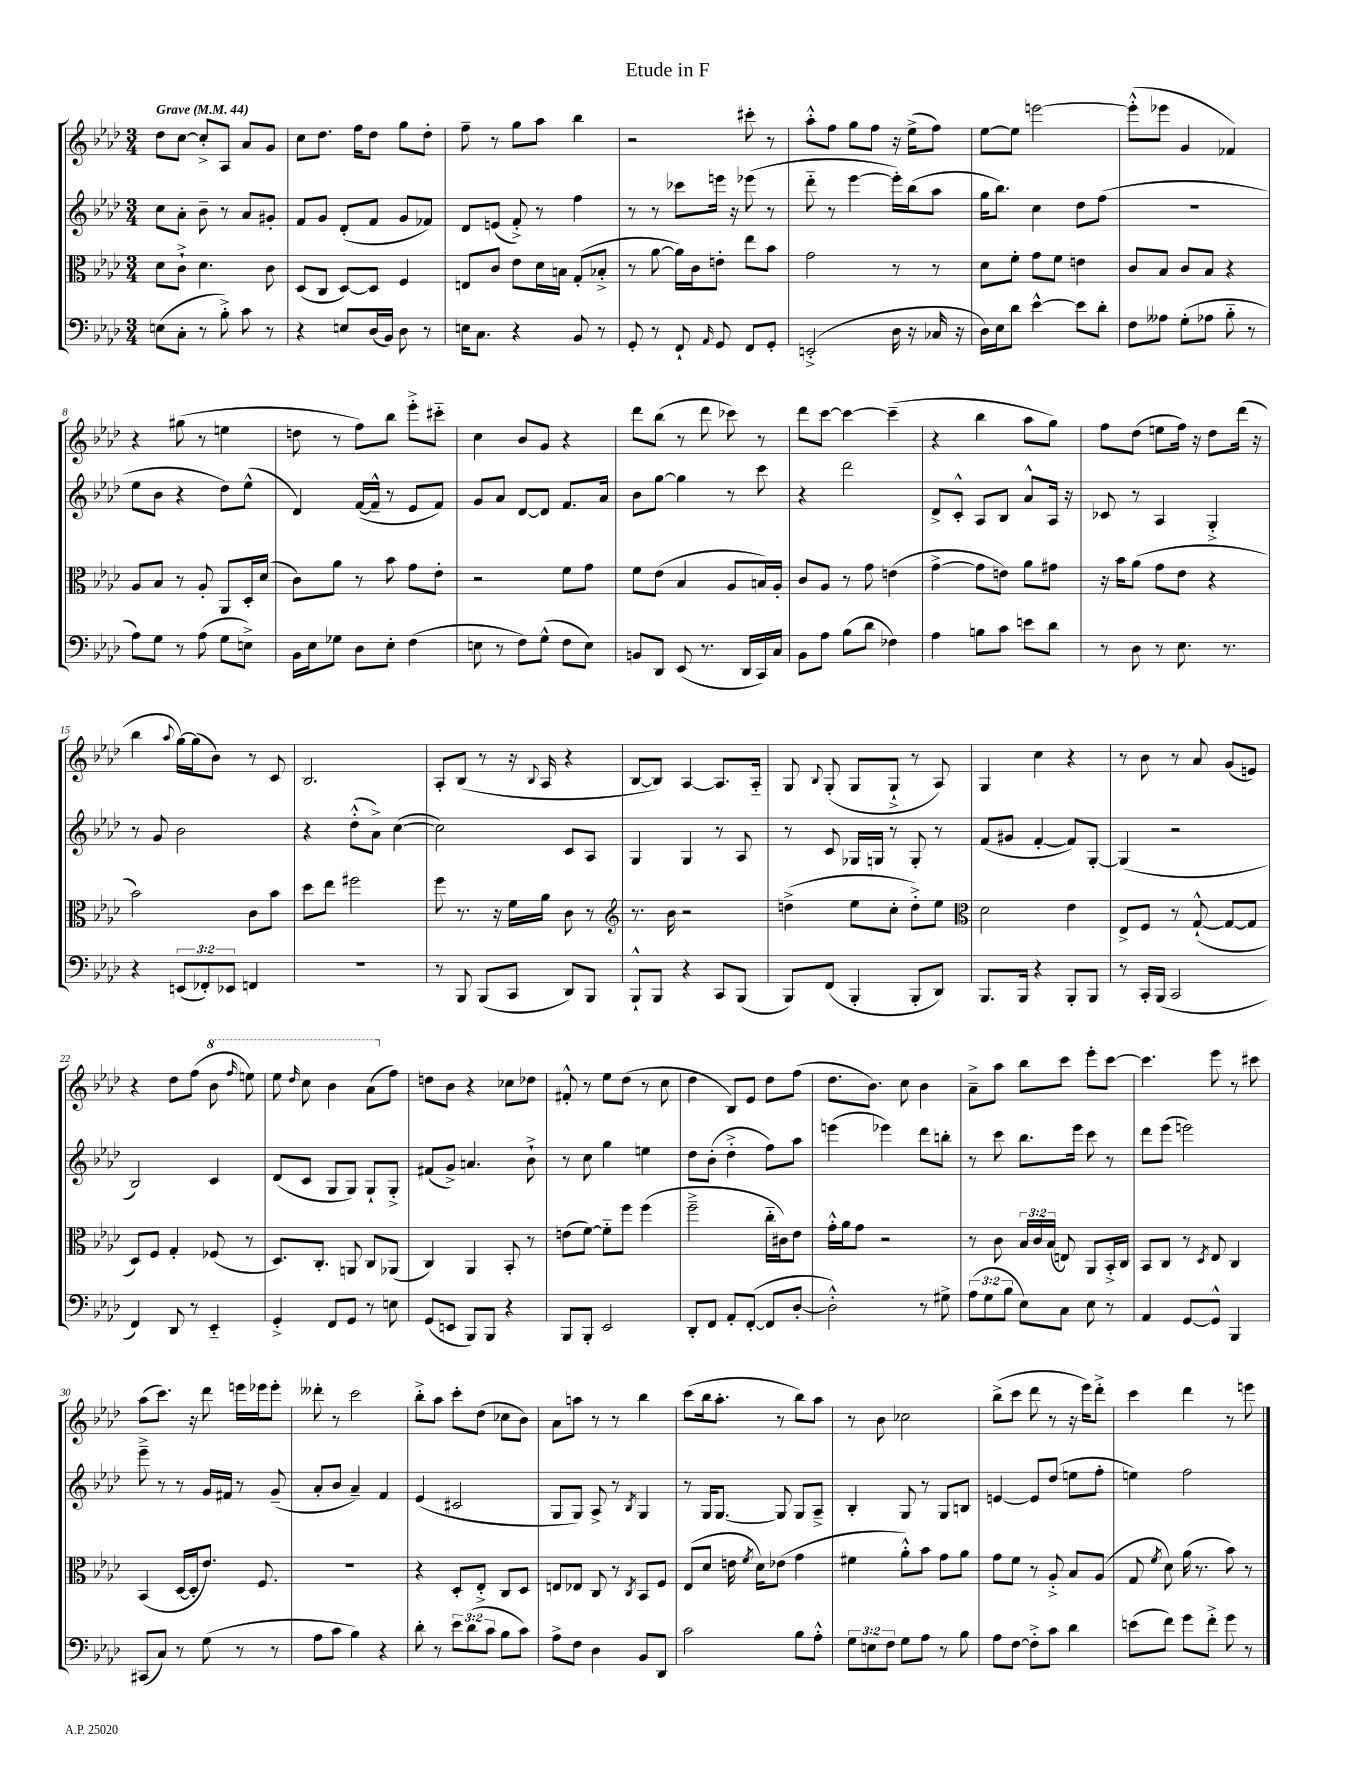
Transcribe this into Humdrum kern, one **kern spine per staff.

**kern	**kern	**kern	**kern
*staff4	*staff3	*staff2	*staff1
*clefF4	*clefC3	*clefG2	*clefG2
*k[b-e-a-d-]	*k[b-e-a-d-]	*k[b-e-a-d-]	*k[b-e-a-d-]
*M3/4	*M3/4	*M3/4	*M3/4
*MM44	*MM44	*MM44	*MM44
(8E\L	8d-\L	8cc\L	8dd-\L
8C'\J	8c`^\J	8a-'\J	[8cc\J
8r	4.d-\	8b-~\	8cc'^/]L
8B-'^\)	.	8r	8A-/J
8c\	.	8a-/L	8a-/L
8r	8c\	8g#'/J	8g/J
=	=	=	=
4r	(8D-/L	8f/L	8cc\L
.	8C/J	8g/J	8.dd-\J
8E/L	[8D-/L)	(8d-'/L	.
.	.	.	16ff\LK
(16D-/L	8D-/]J	8f/J	8dd-\J
16BB-/JJ)	.	.	.
8D-\	4F/	8g/L	8gg\L
8r	.	8f-/J)	8dd-'\J
=	=	=	=
16E\LK	8E/L	8d-/L	8ff~\
8.C\J	.	.	.
.	8c/J	(8e/J	8r
4r	8e-\L	8f'^/)	8gg\L
.	16d-\L	8r	8aa-\J
.	16B\JJ	.	.
8BB-/	(8G'/L	4ff\	4bb-\
8r	8B-'^/J	.	.
=	=	=	=
8GG'/	8r	8r	2r
8r	[8a-\	8r	.
8FF`/	16a-\]LL)	8ccc-\L	.
.	16c\J	.	.
16qqAA-/	.	.	.
8GG/	8e'\J	16eee\Jk	.
.	.	16r	.
8FF/L	8ee-\L	(8eee-\	8ccc#'\
8GG'/J	8b-\J	8r	8r
=	=	=	=
(2EE'^/	2g\	8ddd-'~\	8aa-'^^\L
.	.	8r	8ff\J
.	.	[4eee-\	8gg\L
.	.	.	8ff\J
16D-\	8r	16eee-'\]LL)	16r
16r	.	(16bb-\J	(16ee-^\LK
16C-/	8r	8aa-\J	8ff\J)
16r	.	.	.
=	=	=	=
16D-\LL)	8d-\L	16gg\LK	[8ee-\L
16E-\J	.	8.bb-\J)	.
8d-\J	8f'\J	.	8ee-\]J
[4e-^^\	8g\L	4cc\	[2eee\
.	8f\J	.	.
8e-\]L	4e\	8dd-\L	.
8d-'\J	.	(8ff\J	.
=	=	=	=
8F\L	8c/L	2.r	(8eee'^^\]L
8A--\J	8B-/J	.	8eee-\J
(8G'\L	8c/L	.	4g/
8A-\J	8B-/J	.	.
8B-'~\	4r	.	4f-/)
8r	.	.	.
=	=	=	=
8A-\L)	8A-/L	8ee-\L	4r
8G\J	8B-/J	8b-\J	.
8r	8r	4r	(8gg#\
(8A-\	8A-'/	.	8r
8G\L	8AA-/L	8dd-\L)	4ee\
8E^\J)	16D-'/L	(8ee-^^\J	.
.	(16d-/JJ	.	.
=	=	=	=
16BB-\LL	8c\L)	4d-/)	8dd\
16E-\J	.	.	.
8G-\J	8a-\J	.	8r
8D-\L	8r	([16f/LL	8ff\L)
.	.	16f~^^/]JJ	.
8E-'\J	8b-\	8r	8bb-\J
(4F\	8g\L	8e-/L	8eee-'^\L
.	8e-'\J	8f/J)	8ccc#'~\J
=	=	=	=
8E\	2r	8g/L	4cc\
8r	.	8a-/J	.
8F\L)	.	[8d-/L	8b-/L
(8G^^\J	.	8d-/]J	8g/J
8F\L	8f\L	8.f/L	4r
8E\J)	8g\J	.	.
.	.	16a-/Jk	.
=	=	=	=
8BB/L	8f\L	8b-\L	8ddd-\L
8DD-/J	(8e-\J	[8gg\J	(8bb-\J
(8EE-/	4B-/	4gg\]	8r
8.r	.	.	8ddd-\
.	8A-/L	8r	8ccc-\)
16DD-/LL	.	.	.
16CC/)	16B/L)	8ccc\	8r
16C/JJ	16A-'/JJ	.	.
=	=	=	=
8BB-\L	8c/L	4r	8ddd-\L
8A-\J	8A-/J	.	[8ccc\J
(8B-\L	8r	2ddd-\	4ccc\_
8d-\J	8g\	.	.
4F-\)	(4e\	.	(4ccc~\]
=	=	=	=
4A-\	[4g^\	8d-^/L	4r
.	.	8c'^^/J	.
8B\L	8g\]L	8A-/L	4bb-\
8c\J	8e\J)	8B-/J	.
8e\L	8a-\L	8a-^^/L	8aa-\L
8d-\J	8g#\J	16A-/Jk	8gg\J)
.	.	16r	.
=	=	=	=
8r	16r	8c-/	8ff\L
.	16b-\LK	.	.
8D-\	(8a-\J	8r	(8dd-\J
8r	8g\L	4A-/	8ee\L
8.E-\	8e-\J	.	16ff\Jk)
.	.	.	16r
.	4r	4G'^/	8dd-\L
8.r	.	.	.
.	.	.	(16ddd-\Jk
.	.	.	16r
=	=	=	=
4r	2b-\)	8r	4bb-\
.	.	8g/	.
.	.	.	8qqaa-/
(12EE/L	.	2b-\	[16gg\LL)
.	.	.	(16gg\]J
12FF-'/)	.	.	.
.	.	.	8b-\J)
12EE-/J	.	.	.
4FF/	8c\L	.	8r
.	8b-\J	.	8c/
=	=	=	=
2.r	8dd-\L	4r	2.B-/
.	8ee-\J	.	.
.	2ff#\	(8dd-'^^\L	.
.	.	8a-^\J)	.
.	.	([4cc\	.
=	=	=	=
8r	8ff\	2cc\])	8A-'/L
8BBB-/	8.r	.	(8B-/J
(8BBB-/L	.	.	8r
.	16r	.	.
8CC/J	16f\LL	.	16r
.	.	.	8qqB-/
.	16a-\JJ	.	16A-/
8DD-/L)	8c\	8c/L	4r
8BBB-/J	8r	8A-/J	.
=	=	=	=
*	*clefG2	*	*
8BBB-`^^/L	8.r	4G/	[8B-/L
8BBB-/J	.	.	8B-/]J)
.	16b-\	.	.
4r	2r	4G/	[4A-/
8CC/L	.	8r	8.A-/]L
(8BBB-/J	.	8A-/	.
.	.	.	16A-'~/Jk
=	=	=	=
8BBB-/L)	(4dd^\	8r	8G/
.	.	.	8qqB-/
(8FF/J	.	8c/	(8G'/
4BBB-'/	8ee-\L	16G-/LL	8G/L
.	.	16G/JJ	.
.	8cc'\J	8r	8G`^/J
8BBB-'/L	8dd'^\L)	8G'/	8r
8DD-/J)	8ee-\J	8r	8A-/)
=	=	=	=
*	*clefC3	*	*
8.BBB-/L	2d-\	(8f/L	4G/
.	.	8g#/J	.
16BBB-/Jk	.	.	.
4r	.	[4f'/	4cc\
8BBB-'/L	4e-\	8f/]L)	4r
8BBB-/J	.	[8G'/J	.
=	=	=	=
8r	8E-^/L	(4G/]	8r
16CC'/LL	8F/J	.	8b-\
(16BBB-/JJ	.	.	.
2CC/	8r	2r	8r
.	([8G`^^/	.	8a-/
.	8G/_L	.	(8g/L
.	8G/]J	.	8e/J)
=	=	=	=
4FF/)	8D-/L)	2B-/)	4r
.	8F/J	.	.
8DD-/	4G'/	.	8dd-\L
8r	.	.	(8ff\J
4EE-'~/	(8F-/	4c/	8bb-\
.	.	.	16qqfff/
.	8r	.	8eee\)
=	=	=	=
4GG'^/	8.D-/L)	(8d-/L	8eee-\
.	.	.	16qqddd-/
.	.	8c/J	8ccc\
.	8.C'/J	.	.
8FF/L	.	8G/L	4bb-\
8GG/J	8AA/	8G/J)	.
8r	8C/L	8G`/L	(8aa-\L
8E\	(8AA-/J	8G'^/J	8ff\J)
=	=	=	=
(8GG/L	4C/)	(8f#/L	8dd\L
8EE/J	.	8g^/J)	8b-\J
8BBB-/L)	4AA-/	4.a/	4r
8BBB-/J	.	.	.
4r	8BB-'/	.	8cc-\L
.	8r	8b-`^\	8dd-\J
=	=	=	=
8BBB-/L	(8e\L	8r	8f#'^^/
8BBB-'/J	[8f\J)	8cc\	8r
2EE-/	8f'~\]L	4gg\	8ee-\L
.	8ff\J	.	(8dd-\J
.	(4ff\	4ee\	8r
.	.	.	8cc\
=	=	=	=
8DD-'/L	2ff~^\	8dd-\L	4dd-\
8FF/J	.	(8b-'\J	.
8AA-'/L	.	4dd-'^\	8B-/L)
([8FF'/J	.	.	8e-/J
8FF/]L	16cc'~\LL	8ff\L)	8dd-\L
.	16c#\J)	.	.
[8D-'/J	8e-\J	8aa-\J	(8ff\J
=	=	=	=
2D-'^^\])	16g'^^\LL	(4eee\	8.dd-\L
.	16a-\J	.	.
.	8g\J	.	.
.	.	.	8.b-\J)
.	2r	4eee-\)	.
.	.	.	8cc\
8r	.	8ddd-\L	4b-\
8G#^\	.	8bb'\J	.
=	=	=	=
(12A-\L	8r	8r	8a-~^\L
12G\	.	.	.
.	8c\	8ccc\	8aa-\J
12B-\J	.	.	.
8E-\L)	24B-/LL	8.bb-\L	8bb-\L
.	24c/	.	.
.	(24B-/JJ	.	.
8C\J	8E/)	.	8ccc\J
.	.	16eee-\Jk	.
8E-\	8AA-/L	8ccc\	8eee-'\L
8r	16BB-'^/L	8r	[8ccc\J
.	16C/JJ	.	.
=	=	=	=
4AA-/	8BB-/L	8ddd-\L	4.ccc\]
.	8C/J	(8eee-\J	.
[8GG/L	8r	2eee\)	.
.	8qD-/	.	.
8GG^^/]J	8E-/	.	8eee-\
4BBB-/	4C/	.	8r
.	.	.	8ccc#\
=	=	=	=
(8CC#/L	(4BB-/	8eee-~^\	(8aa-\L
8C/J)	.	8r	8.ccc\J)
8r	[16D-/LL	8r	.
.	16D-'/]J	.	16r
(8G\	8.e-/J)	16g/LL	8ddd-\
.	.	16f#/JJ	.
8r	.	8r	16eee\LL
.	8.F/	.	16eee-\J
8r	.	(8g~/	8eee-'\J
=	=	=	=
8A-\L	2.r	8a-'/L	8ddd--'\
8c\J	.	8b-/J	8r
4B-\)	.	4a-~/)	2ccc\
4r	.	4f/	.
=	=	=	=
8d-'\	4r	(4e-/	8bb-'^\L
8r	.	.	8aa-\J
12e-\L	8D-'/L	2c#/	8ccc'\L
(12d-\	.	.	.
.	8E-'^/J	.	(8dd-\J
12c\J	.	.	.
8B-\L	8C/L	.	8cc-\L
8c\J)	8D-/J	.	8b-\J)
=	=	=	=
8A-^\L	8E/L	8G/L	8a-\L
8F\J	8E-/J	8G/J)	8aa\J
4D-\	8C/	8A-^/	8r
.	8r	8r	8r
.	8qC/	8qB-/	.
8BB-/L	8BB-/L	4G/	4bb-\
8DD-/J	8F/J	.	.
=	=	=	=
2c\	(8E-/L	8r	(8ccc\L
.	8d-/J	16G/LK	16bb-\k
.	.	[8.G/J	8.aa-'\J
.	16e\	.	.
.	8qf/	.	.
.	16d-\LK)	.	.
.	(8e-\J	8G/]	8r
8B-\L	4g\	8G/L	8bb-\L)
8A-'^^\J	.	8A-~^/J	8aa-\J
=	=	=	=
12G\L	4f#\	4B-'/	8r
12E\	.	.	.
.	.	.	8b-\
12F\J	.	.	.
8G\L	8a-'^^\L)	8G/	2cc-\
8A-\J	8b-\J	8r	.
8r	8g\L	8G/L	.
8B-\	8a-\J	8B/J	.
=	=	=	=
8A-\L	8g\L	[4e/	(8bb-^\L
[8F\J	8f\J	.	8ccc\J
8F'^\]L	8r	8e/]L	8ddd-\
8c\J	8A-'^/	(8dd-/J	8r
4d-\	8B-/L	8ee\L	16r
.	.	.	16eee-\LK)
.	(8A-/J	8ff'\J	8ddd-'^\J
=	=	=	=
(8e\L	8G/	4ee\)	4ccc\
.	8qf/	.	.
8f\J)	8d-\)	.	.
8g\L	(16a-\	2ff\	4ddd-\
.	8.r	.	.
8f'^\J	.	.	.
8g\	8b-\)	.	8r
8r	8r	.	8eee\
==	==	==	==
*-	*-	*-	*-
